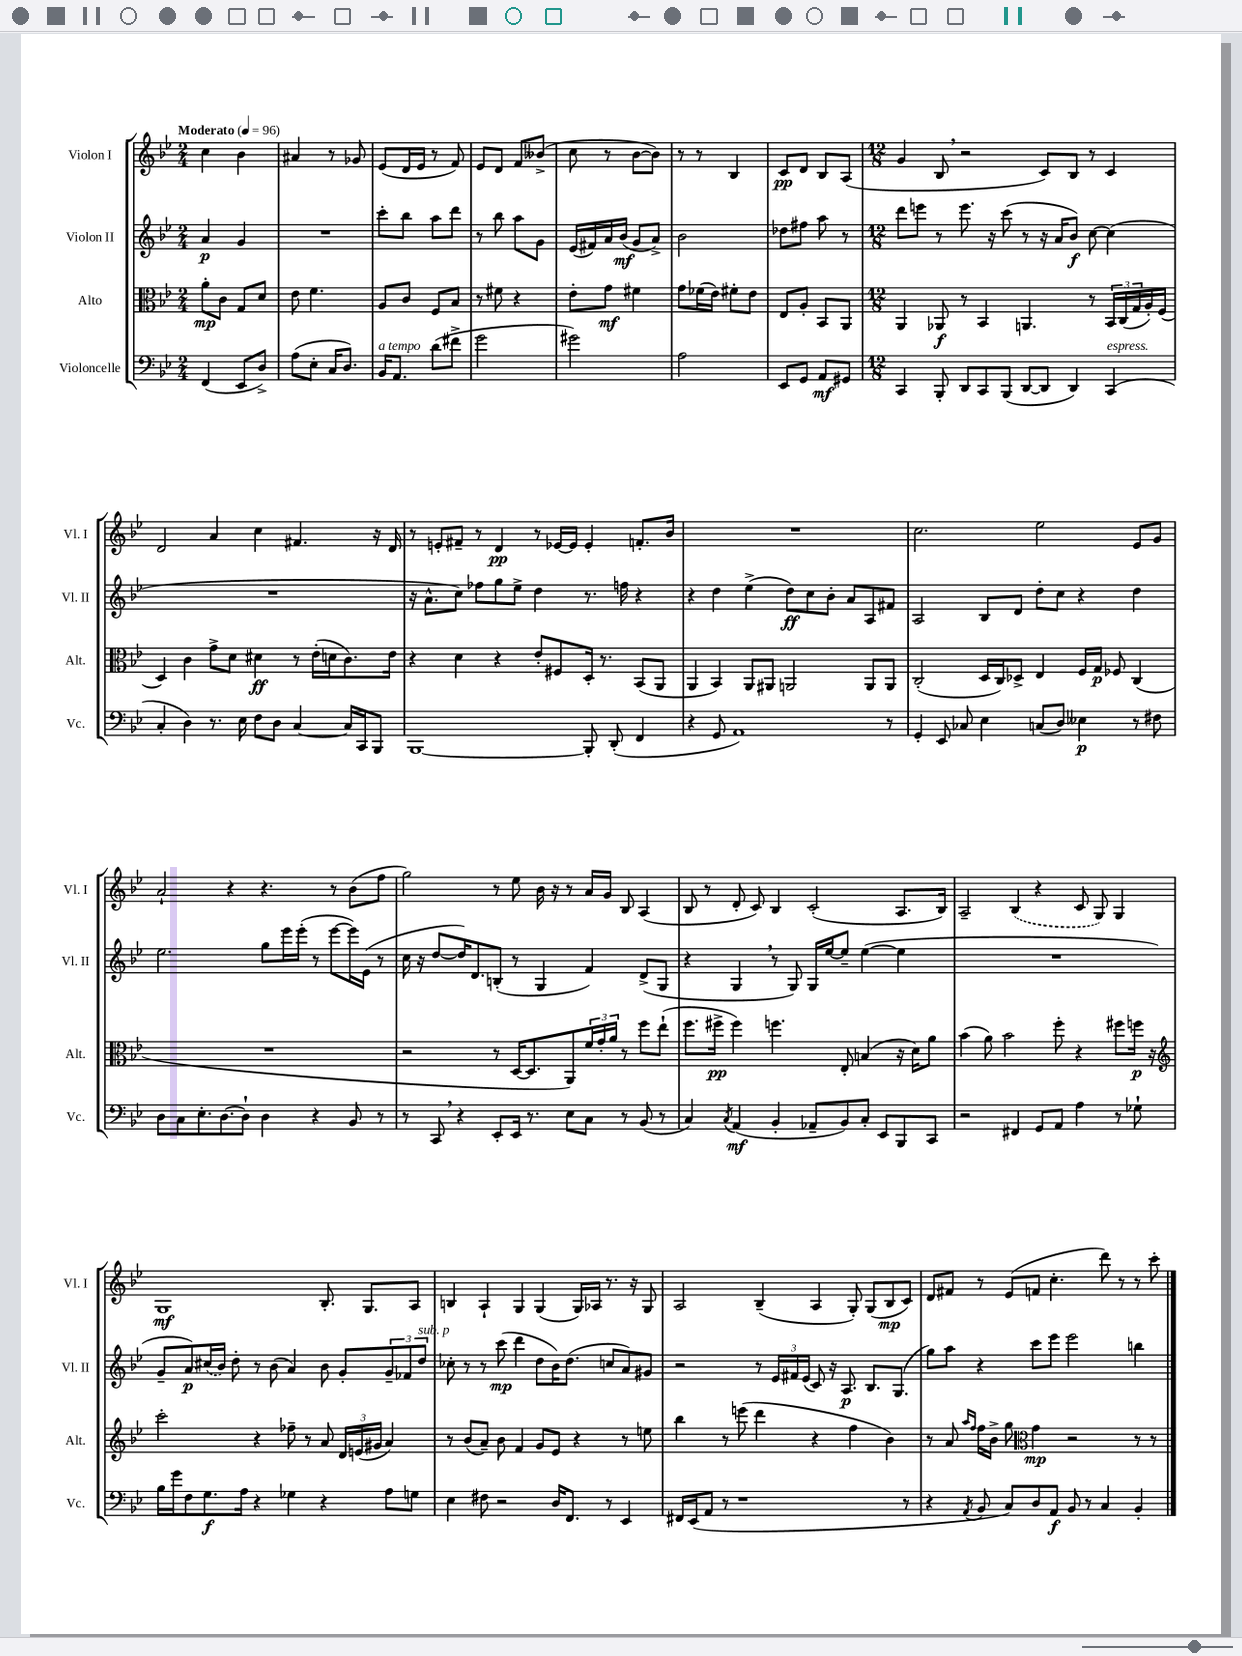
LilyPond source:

<<
\new StaffGroup <<
\new Staff = "s0" \with { instrumentName = "Violon I" shortInstrumentName = "Vl. I" } {
    \clef treble \key bes \major \numericTimeSignature \time 2/4 \tempo "Moderato" 4 = 96
    c''4 bes'4 |
    ais'4 r8 ges'8 |
    ees'8( d'16 ees'16 r8 f'8) |
    ees'8 d'8 f'8 beses'8->( |
    c''8 r8 bes'8~ bes'8) |
    r8 r8 bes4 |
    c'8\pp d'8 bes8 a8( |
    \numericTimeSignature \time 12/8 g'4 bes8 \breathe r2 c'8) bes8 r8 c'4 |
    d'2 a'4 c''4 fis'4. r16 d'16 |
    r8 e'8-. fis'8-- r8 d'4\pp r8 ees'16~ ees'16 ees'4-. f'8.-. bes'16 |
    R1. |
    c''2. ees''2 ees'8 g'8 |
    a'2-! r4 r4. r8 bes'8( f''8 |
    g''2) r8 ees''8 bes'16 r16 r8 a'16 g'16 bes8 a4( |
    bes8 r8 d'8-. c'8) bes4 c'2-.( a8. bes16) |
    a2-- \once \slurDashed bes4( r4 c'8 g8) g4 |
    g1\mf bes8.-. g8. a8 |
    b4 a4-! g4 g4( g16) aes16 r8. r16 g8 |
    a2 bes4--( a4 g8-.) g8( bes8\mp c'8) |
    d'8 fis'8 r8 ees'8( f'8 c''4.-. d'''8) r8 r8 c'''8-. \bar "|." |
}
\new Staff = "s1" \with { instrumentName = "Violon II" shortInstrumentName = "Vl. II" } {
    \clef treble \key bes \major \numericTimeSignature \time 2/4
    a'4\p g'4 |
    R2 |
    c'''8-. bes''8 a''8 d'''8 |
    r8 bes''8 a''8 g'8 |
    ees'16( fis'16) a'16 bes'16\mf( g'8 a'8->) |
    bes'2 |
    des''8 fis''8 a''8 r8 |
    \numericTimeSignature \time 12/8 d'''8 e'''8 r8 e'''8. r16 c'''8( r8 r16 a'16 bes'8\f) c''8~ c''4( |
    R1. |
    r16 a'8.-^ c''8) fes''8 g''8 ees''8-> d''4 r8. f''16 r4 |
    r4 d''4 ees''4->( d''8\ff) c''8 bes'8-. a'8 a8 fis'8 |
    a2 bes8 d'8 d''8-. c''8 r4 d''4 |
    ees''2. g''8 ees'''16 ees'''16-.( r8 ees'''8~ ees'''16) ees'16( r8 |
    c''16 r16 d''8~ d''16) d'8. b8-.( r8 g4 f'4) d'8->( g8 |
    r4 g4 \breathe r8 g8) g16 ees''16~ ees''8-- ees''4~( ees''4 |
    R1. |
    g'8-- a'8\p) \once \slurDashed cis''16( bes'16) d''8-. r8 bes'8( a'4) bes'8 g'8-. \tuplet 3/2 { g'8-- fes'8 d''8^\markup { \italic "sub. p" } } |
    ces''8-. r8 r8 c'''8\mp( d'''4 d''8 bes'16) d''8.( c''8 a'8) gis'8 |
    r2 r8 \tuplet 3/2 { ees'16 fis'16 ees'16( } c'8) r16 a8.\p bes8. g8.( |
    g''8) a''8 r4 c'''8 ees'''8 ees'''2 b''4 \bar "|." |
}
\new Staff = "s2" \with { instrumentName = "Alto" shortInstrumentName = "Alt." } {
    \clef alto \key bes \major \numericTimeSignature \time 2/4
    a'8-.\mp c'8 g8 d'8 |
    ees'8 f'4. |
    a8 c'8 f8 bes8 |
    r8 fis'8 r4 |
    ees'8-. g'8\mf fis'4 |
    g'8 fes'16( ees'16) fis'8-. ees'8 |
    ees8 a8-. bes,8 a,8 |
    \numericTimeSignature \time 12/8 a,4 aes,8\f r8 bes,4 a,4. r8 \tuplet 3/2 { bes,16 c16( g16 } a16-.) f16( |
    d4) c'4 g'8-> d'8 dis'4\ff r8 ees'16-.( d'16 c'8.) ees'16 |
    r4 d'4 r4 ees'8-. fis8 d16-. r8. bes,8( a,8 |
    a,4 bes,4) a,8 ais,8 a,2 a,8 a,8 |
    c2-.( d16 c16) des8-> ees4 f16 g16\p fes8 c4( |
    R1. |
    r2 r8 d16~ d8. a,8) \tuplet 3/2 { f'16 g'16-. a'16 } r8 f''8 ees''8-!( |
    f''8. fis''16->\pp fis''4) f''4. ees8-. b4( r16 d'16) a'8 |
    bes'4( a'8) bes'2 f''8-. r4 fis''8 f''16\p r16 |
    \clef treble c'''2-. r4 fes''8-- r8 a'8 \tuplet 3/2 { d'16 e'16( gis'16 } a'4) |
    r8 bes'8( a'8--) bes'8 f'4 g'8 ees'8 r4 r8 e''8 |
    bes''4 r8 e'''8( d'''4 r4 f''4 bes'4) |
    r8 a'8 \grace { a''16 f''16 } f''16 bes'16-> g''8 \clef alto g'4\mp r2 r8 r8 \bar "|." |
}
\new Staff = "s3" \with { instrumentName = "Violoncelle" shortInstrumentName = "Vc." } {
    \clef bass \key bes \major \numericTimeSignature \time 2/4
    f,4( ees,8 d8->) |
    a8( ees8-. c16 d8.) |
    bes,16^\markup { \italic "a tempo" } a,8. d'8( fis'8-> |
    g'2 |
    gis'2) |
    a2 |
    ees,8 g,8 a,8\mf gis,8 |
    \numericTimeSignature \time 12/8 c,4 bes,,8-. d,8 c,8 bes,,8( d,8~ d,8 d,4) c,4^\markup { \italic "espress." }( |
    c4-. d4) r8. ees16 f8 d8 c4~ c16 c,16 bes,,8 |
    bes,,1~ bes,,8-. d,8-.( f,4 |
    r4 g,8 a,1) r8 |
    g,4-. ees,8 ces8 ees4 c8( d8) eeses4\p r8 fis8 |
    d8 c8 ees8.-. d8.~ d8-! d4 r4 bes,8 r8 |
    r8 c,8 \breathe r4 ees,8-. ees,16 r8. ees8 c8 r8 bes,8( r8 |
    c4) \acciaccatura { c8 } a,4\mf( bes,4-. aes,8-- bes,8) c8-. ees,8 bes,,8 c,8 |
    r2 fis,4 g,8 a,8 a4 r8 ges8-! |
    bes16 g'16 f8 g8.\f a16 r4 ges4 r4 a8 g8 |
    ees4 fis8 r2 d16 f,8. r8 ees,4 |
    fis,16 ees,16( a,8 r8 r1 r8 |
    r4 \acciaccatura { a,8 } bes,8 c8) d8 a,8\f bes,8 r8 c4 bes,4-. \bar "|." |
}
>>
>>
